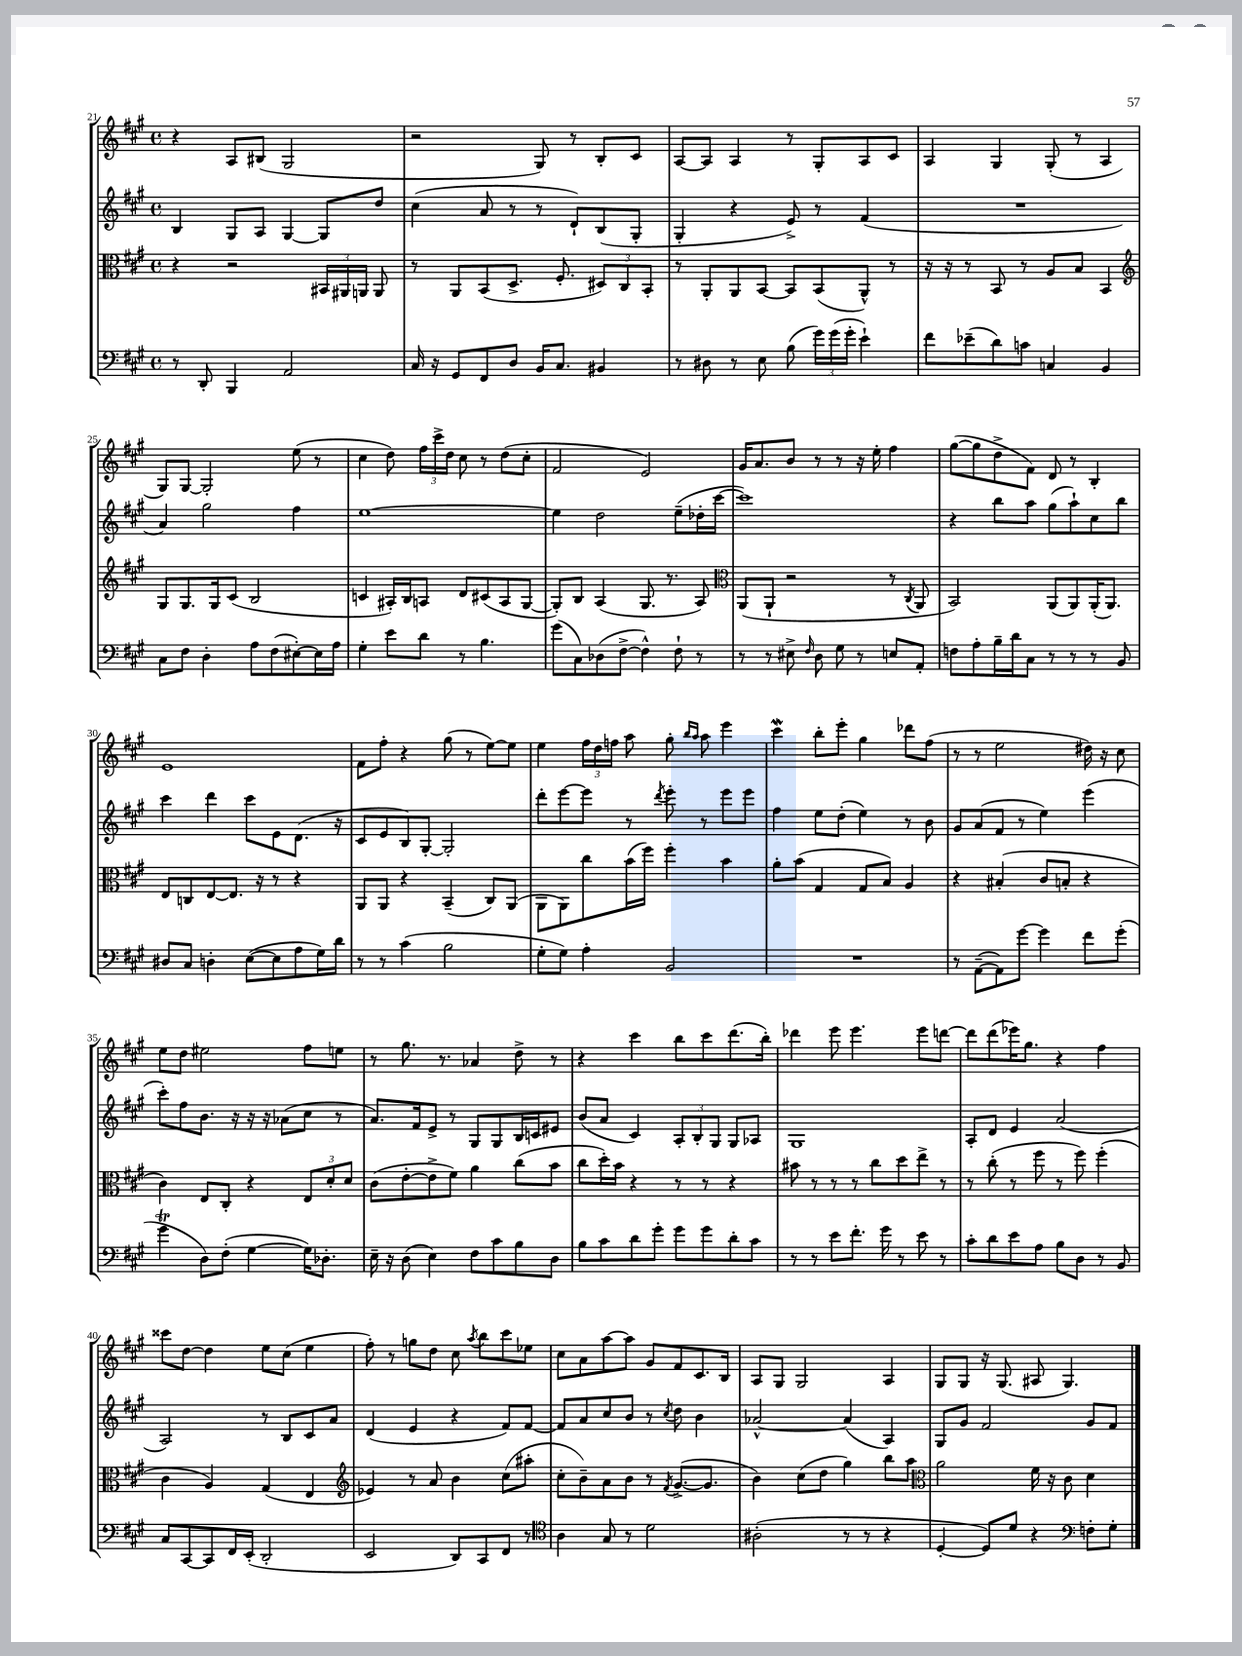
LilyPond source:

<<
\new StaffGroup <<
\new Staff = "s0" {
    \clef treble \key a \major \defaultTimeSignature \time 4/4
    \autoBeamOff r4 a8[ bis8]( gis2 |
    r2 gis8) r8 b8[-. cis'8] |
    a8[~ a8] a4 r8 gis8[-. a8 cis'8] |
    a4 gis4 gis8-.( r8 a4 |
    gis8[) gis8]~ gis2-. e''8( r8 |
    cis''4 d''8) \tuplet 3/2 { fis''16[ cis'''16-> d''16] } cis''8 r8 d''8[( cis''8]-. |
    fis'2 e'2) |
    gis'16[ a'8. b'8] r8 r8 r16 e''16-. fis''4 |
    gis''8[~( gis''8 d''8-> fis'8]) d'8 r8 b4-. |
    e'1 |
    fis'8[ fis''8]-. r4 gis''8( r8 e''8[~) e''8] |
    e''4 \tuplet 3/2 { fis''16[ d''16 f''16] } a''8 gis''8-. \grace { b''16[ a''16] } a''8 e'''4 |
    cis'''4\mordent b''8[-. e'''8]-. gis''4 des'''8[ fis''8]( |
    r8 r8 e''2 dis''16) r16 cis''8 |
    e''8[ d''8] eis''2 fis''8[ e''8] |
    r8 gis''8. r8. aes'4 d''8-> r8 |
    r4 cis'''4 b''8[ cis'''8 d'''8.( b''16]-.) |
    des'''4 e'''8 e'''4. e'''8[ d'''8]~ |
    d'''8[ d'''8( ees'''16) gis''8.] r4 fis''4 |
    cisis'''8[ d''8]~ d''4 e''8[ cis''8]( e''4 |
    fis''8-.) r8 g''8[ d''8] cis''8 \acciaccatura { a''8 } b''8[ cis'''8 ees''8] |
    cis''8[ a'8 a''8~ a''8] gis'8[ fis'8 cis'8. b16] |
    a8[ gis8] gis2 a4 |
    gis8[ gis8] r16 gis8.( ais8 gis4.) \bar "|." |
}
\new Staff = "s1" {
    \clef treble \key a \major \defaultTimeSignature \time 4/4
    \autoBeamOff b4 gis8[ a8] gis4~ gis8[ d''8] |
    cis''4( a'8 r8 r8 d'8[-!) b8( gis8]-. |
    gis4-. r4 e'8->) r8 fis'4( |
    R1 |
    a'4) gis''2 fis''4 |
    e''1~ |
    e''4 d''2 e''8[--( des''16-. cis'''16]~ |
    cis'''1) |
    r4 b''8[ a''8] gis''8[( a''8-!) cis''8 b''8] |
    cis'''4 d'''4 cis'''8[ e'8 d'8.]( r16 |
    cis'8[ e'8 b8) gis8]~-. gis2-. |
    d'''8[-. e'''8~ e'''8] r8 \acciaccatura { d'''8 } e'''8-. r8 e'''8[ e'''8] |
    fis''4 e''8[ d''8]-.( e''4) r8 b'8 |
    gis'8[ a'8( fis'8] r8 e''4) e'''4( |
    cis'''8[-.) fis''8 b'8.] r16 r16 r16 aes'8[( cis''8] r8 |
    a'8.[) fis'16 e'8]-> r8 gis8[ gis8 b16 c'16 eis'8] |
    b'8[( a'8] cis'4) \tuplet 3/2 { a8[-. b8-. gis8] } gis8[ aes8] |
    gis1 |
    a8[-. d'8] e'4 a'2( |
    a2) r8 b8[ cis'8 a'8] |
    d'4( e'4 r4 fis'8[) fis'8]~ |
    fis'8[ a'8 cis''8 b'8] r8 \acciaccatura { cis''8 } d''8 b'4 |
    aes'2~-^ aes'4( a4) |
    gis8[ gis'8] fis'2 gis'8[ fis'8] \bar "|." |
}
\new Staff = "s2" {
    \clef alto \key a \major \defaultTimeSignature \time 4/4
    \autoBeamOff r4 r2 \tuplet 3/2 { bis,16[ ais,16 a,16] } a,8 |
    r8 a,8[ b,8( d8.]-> fis8.-. \tuplet 3/2 { dis8[) cis8 b,8]-. } |
    r8 a,8[-. a,8 b,8]~ b,8[ b,8( a,8]-^) r8 |
    r16 r16 r8 b,8 r8 a8[ b8] b,4 |
    \clef treble gis8[ gis8. gis16 cis'8]( b2 |
    c'4 ais16[-.) b16 a8] d'8[ cis'8( a8 gis8]~ |
    gis8[-.) b8] a4( gis8. r8. a8) |
    \clef alto a,8[( a,8]-! r2 r8 \acciaccatura { cis8 } a,8 |
    b,2) a,8[( a,8) a,16-.( a,8.]) |
    e8[ c8 e8~ e8.] r16 r8 r4 |
    a,8[ a,8] r4 b,4--( cis8[) a,8]( |
    a,8[ a,8) cis''8 b'16( fis''16]) fis''4-. b'4 |
    a'8[-. b'8]( gis4 gis8[ b8]) a4 |
    r4 bis4-.( cis'8[ b8]-. r4 |
    cis'4) e8[ cis8]-. r4 \tuplet 3/2 { e8[ d'8-. d'8] } |
    cis'8[( e'8~-. e'8-> fis'8]) a'4 cis''8[( b'8] |
    cis''8[ d''16-.) b'16] r4 r8 r8 r4 |
    bis'8 r8 r8 r8 cis''8[ d''8 e''8]-> r8 |
    r8 cis''8-.( r8 fis''8 r8 fis''8) fis''4-.( |
    cis'4 a4) gis4( e4 |
    \clef treble ees'4) r8 a'8 b'4 cis''8[( ais''8]-. |
    cis''8[-. b'8--) a'8 b'8] r8 \acciaccatura { fis'8 } gis'8.[~->( gis'8.] |
    b'4) cis''8[( d''8] gis''4) b''8[ a''8] |
    \clef alto a'2 fis'16 r16 cis'8 d'4 \bar "|." |
}
\new Staff = "s3" {
    \clef bass \key a \major \defaultTimeSignature \time 4/4
    \autoBeamOff r8 d,8-. b,,4 a,2 |
    cis16 r16 gis,8[ fis,8 d8] b,16[ cis8.] bis,4 |
    r8 dis8 r8 e8 b8( \tuplet 3/2 { gis'16[) gis'16( gis'16]-. } e'4-!) |
    fis'8[ ees'8--( d'8) c'8] c4 b,4 |
    cis8[ fis8] d4-. a8[ fis8( eis8~-.) eis16 a16] |
    gis4-. e'8[ d'8] r8 b4. |
    gis'8[( cis8) des8( fis8]~-> fis4-^) fis8-! r8 |
    r8 r8 eis8-> \grace { fis16 } d8 gis8 r8 e8[ a,8]-. |
    f8[ a8-. b16-- d'16 cis8] r8 r8 r8 b,8 |
    dis8[ cis8] d4-. e8[~( e8 a8 gis16) d'16] |
    r8 r8 cis'4( b2 |
    gis8[-. gis8]) a4-. b,2 |
    R1 |
    r8 a,8[~--( a,8) gis'8]~ gis'4 fis'8[ gis'8]-.( |
    gis'4\trill d8[) fis8]-.( gis4~ gis16[) des8.]-. |
    e16-- r16 d8( e4) fis8[ cis'8 b8 d8] |
    b8[ cis'8 d'8 gis'8]-. gis'8[ gis'8 d'8-. cis'8] |
    r8 r8 e'8[ fis'8.]-. gis'16 r8 e'8 r8 |
    cis'8[-. d'8 e'8 a8] b8[ d8] r8 b,8 |
    cis8[ cis,8~ cis,8 fis,16 e,16]-.( d,2-. |
    e,2 d,8[) cis,8 fis,8] r8 |
    \clef tenor a4 gis8 r8 d'2 |
    ais2-.( r8 r8 r4 |
    d4~-. d8[) d'8] r4 \clef bass f8[-. gis8]-. \bar "|." |
}
>>
>>
\layout { \context { \Score currentBarNumber = #21 } }
